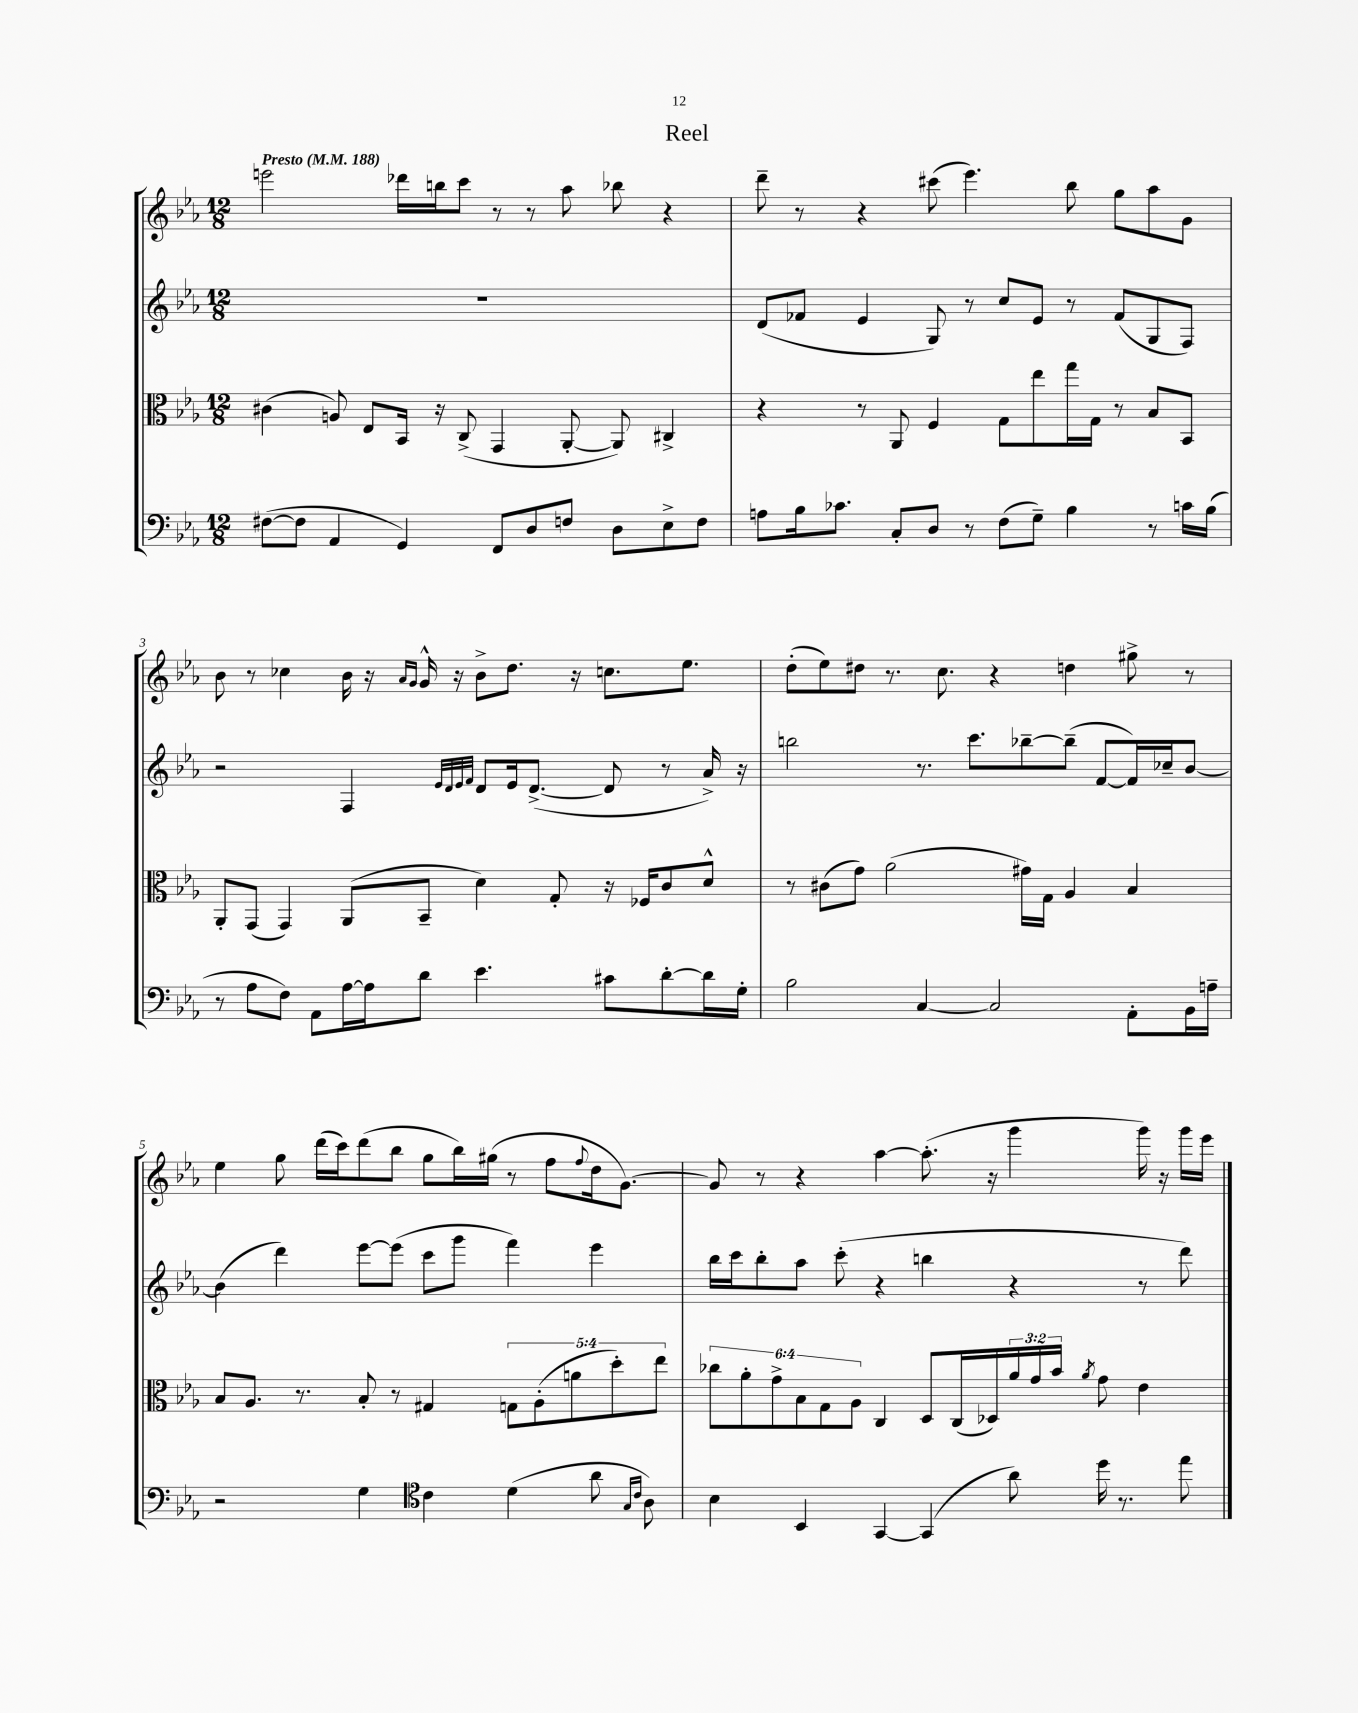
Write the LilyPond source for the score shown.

\header { title = "Reel" }
<<
\new StaffGroup <<
\new Staff = "s0" {
    \clef treble \key ees \major \numericTimeSignature \time 12/8 \tempo "Presto" 4 = 188
    e'''2 des'''16 b''16 c'''8 r8 r8 aes''8 bes''8 r4 |
    d'''8-- r8 r4 cis'''8( ees'''4.) bes''8 g''8 aes''8 g'8 |
    bes'8 r8 ces''4 bes'16 r16 \grace { aes'16 g'16 } g'16-^ r16 bes'8-> d''8. r16 c''8. ees''8. |
    d''8-.( ees''8) dis''8 r8. c''8. r4 d''4 gis''8-> r8 |
    ees''4 g''8 d'''16( c'''16) d'''8( bes''8 g''8 bes''16) gis''16( r8 f''8 \appoggiatura { f''8 } d''16 g'8.~) |
    g'8 r8 r4 aes''4~ aes''8.-.( r16 g'''4 g'''16) r16 g'''16 ees'''16 \bar "|." |
}
\new Staff = "s1" {
    \clef treble \key ees \major \numericTimeSignature \time 12/8
    R1. |
    d'8( fes'8 ees'4 g8) r8 c''8 ees'8 r8 fes'8( g8 f8) |
    r2 f4 \grace { ees'32 d'32 ees'32 f'32 } d'8 ees'16 d'8.~->( d'8 r8 aes'16->) r16 |
    b''2 r8. c'''8. bes''8~-- bes''8--( f'8~ f'16) ces''16-- bes'8~ |
    bes'4( d'''4) ees'''8~ ees'''8( c'''8 g'''8 f'''4) ees'''4 |
    bes''16 c'''16 bes''8-. aes''8 c'''8-.( r4 b''4 r4 r8 d'''8) \bar "|." |
}
\new Staff = "s2" {
    \clef alto \key ees \major \numericTimeSignature \time 12/8 \override Staff.TupletNumber.text = #tuplet-number::calc-fraction-text
    cis'4( a8) ees8 bes,16 r16 c8->( g,4 aes,8~-. aes,8) cis4-> |
    r4 r8 aes,8 f4 g8 ees''8 g''16 g16 r8 bes8 bes,8 |
    aes,8-. g,8( g,4) aes,8( bes,8-- d'4) g8-. r16 fes16 c'8 d'8-^ |
    r8 cis'8( g'8) aes'2( gis'16) g16 aes4 bes4 |
    bes8 aes8. r8. bes8-. r8 gis4 \tuplet 5/4 { g8 aes8-.( a'8 d''8-.) ees''8 } |
    \tuplet 6/4 { ces''8 aes'8-. g'8-> bes8 g8 aes8 } c4 d8 c16( des16) \tuplet 3/2 { aes'16 g'16 bes'16 } \acciaccatura { aes'8 } g'8 ees'4 \bar "|." |
}
\new Staff = "s3" {
    \clef bass \key ees \major \numericTimeSignature \time 12/8
    fis8~( fis8 aes,4 g,4) f,8 d8 f8 d8 ees8-> f8 |
    a8 bes16 ces'8. c8-. d8 r8 f8( g8--) bes4 r8 c'16 bes16( |
    r8 aes8 f8) aes,8 aes16~ aes16 d'8 ees'4. cis'8 d'8~-. d'16 g16-. |
    bes2 c4~ c2 aes,8-. bes,16 a16-- |
    r2 g4 \clef tenor c'4 d'4( aes'8 \grace { g16 c'16 } aes8) |
    bes4 bes,4 g,4~ g,4( aes'8) d''16 r8. ees''8 \bar "|." |
}
>>
>>
